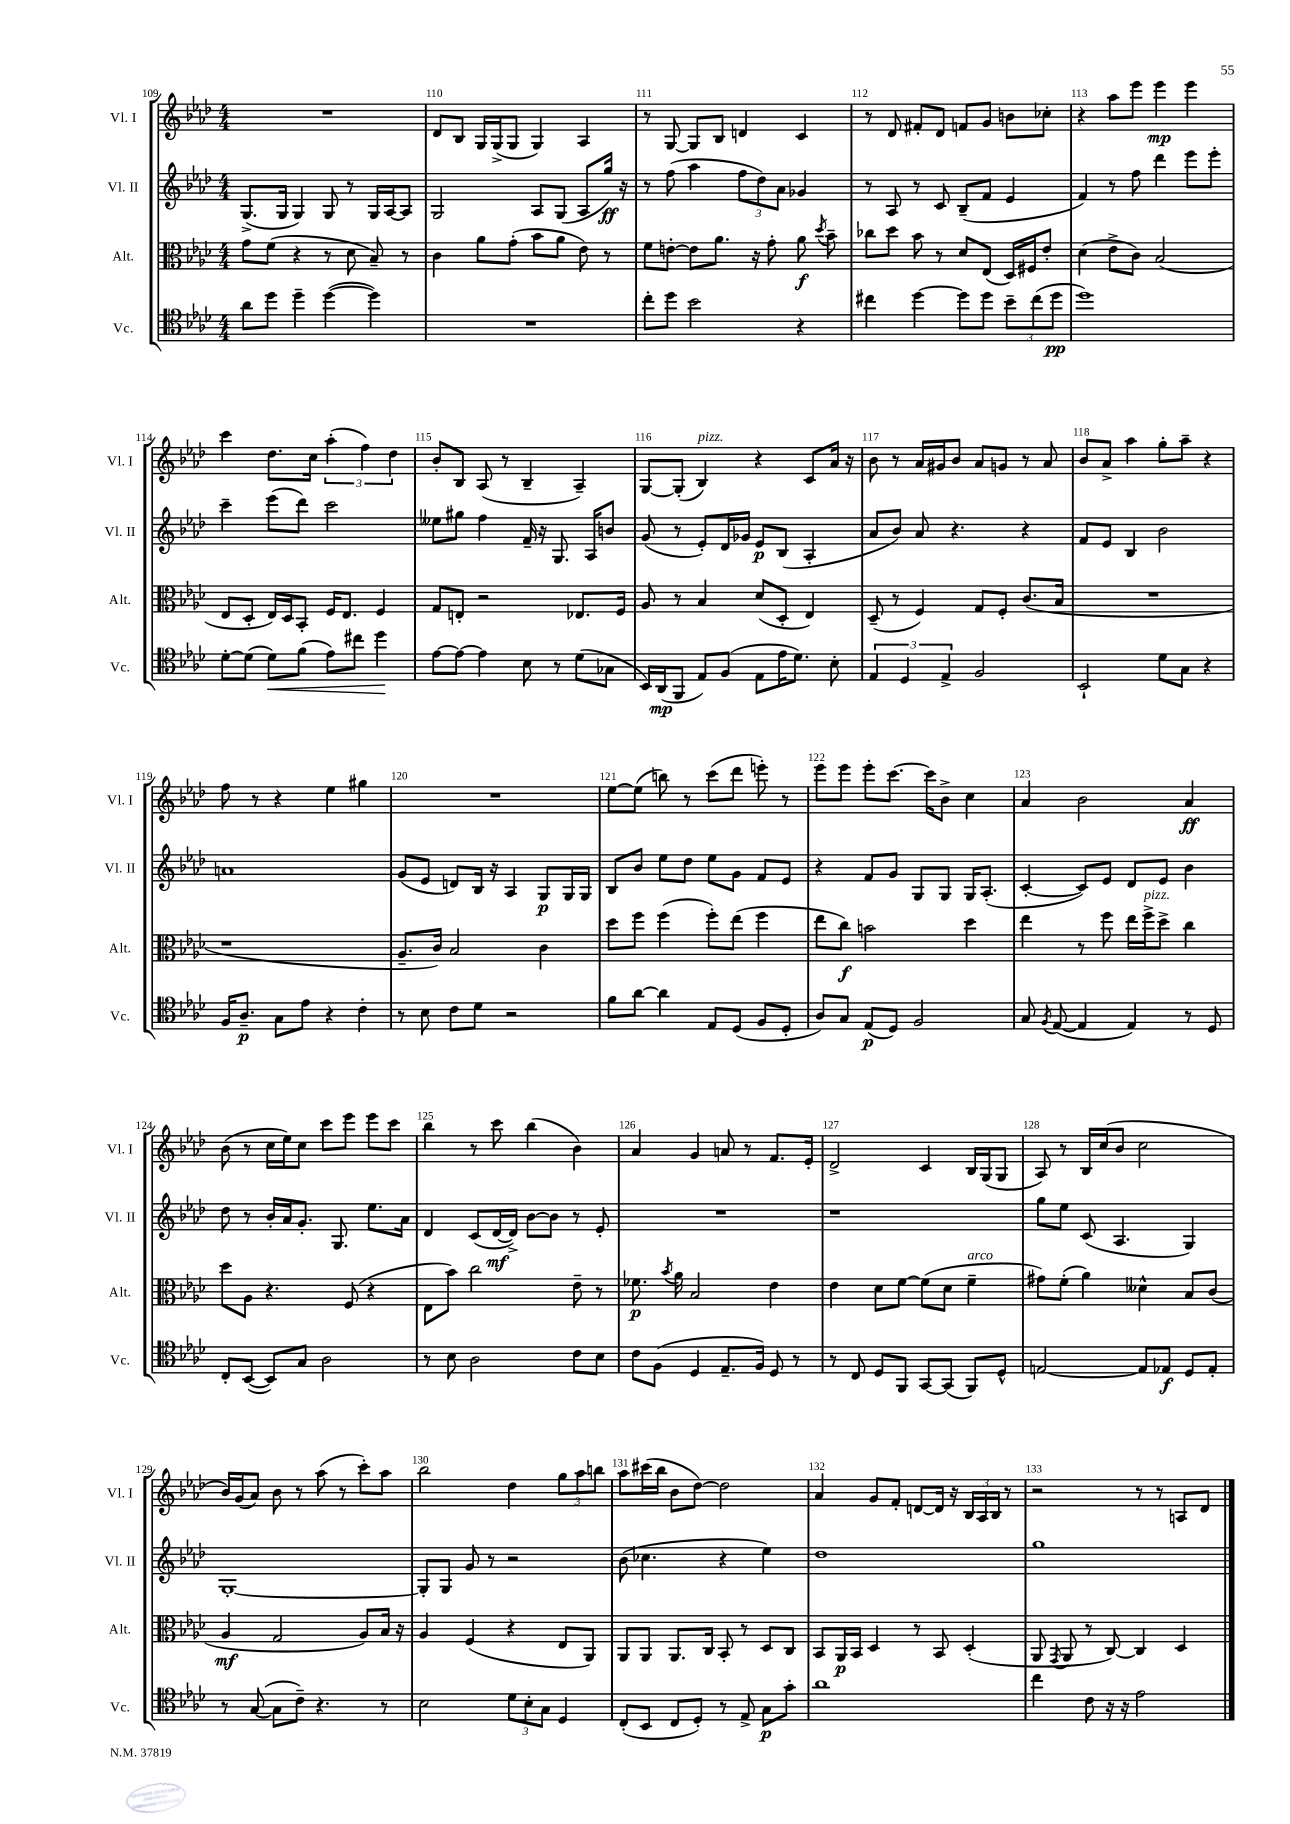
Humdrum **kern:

**kern	**kern	**kern	**kern
*staff4	*staff3	*staff2	*staff1
*clefC4	*clefC3	*clefG2	*clefG2
*k[b-e-a-d-]	*k[b-e-a-d-]	*k[b-e-a-d-]	*k[b-e-a-d-]
*M4/4	*M4/4	*M4/4	*M4/4
8a-\L	8g\L	(8.G^/L	1r
8dd-\J	(8f\J	.	.
.	.	16G/Jk	.
4dd-~\	4r	4G/)	.
([4dd-\	8r	8G/	.
.	8d-\	8r	.
4dd-\])	8B-~/)	16G/LL	.
.	.	[16A-/J	.
.	8r	8A-/]J	.
=	=	=	=
1r	4c\	2G/	8d-/L
.	.	.	8B-/J
.	8a-\L	.	16G/LL
.	.	.	(16G^/J
.	(8g'\J	.	8G/J
.	8b-\L	8A-/L	4G/)
.	8a-\J	(8G/J	.
.	8e-\)	8A-/L	4A-/
.	8r	16gg/Jk)	.
.	.	16r	.
=	=	=	=
8cc'\L	8f\L	8r	8r
8dd-\J	[8e'\J	(8ff\	[8G/
2b-\	8e\]L	4aa-\	8G/]L
.	8.a-\J	.	8B-/J
.	.	12ff\L	4d/
.	16r	.	.
.	.	12dd-\)	.
.	8g'\	.	.
.	.	12a-\J	.
4r	8a-\	4g-/	4c/
.	8qdd-/	.	.
.	8b-~\	.	.
=	=	=	=
4cc#\	8cc-\L	8r	8r
.	8dd-\J	8A-/	8d-/
[4dd-\	8b-\	8r	8f#'/L
.	8r	8c/	8d-/J
8dd-\]L	8d-/L	(8B-~/L	8f/L
8dd-\J	(8E-/J	8f/J	8g/J
12b-~\L	16D-/LL)	4e-/	8b\L
.	16F#/J	.	.
(12cc#\	.	.	.
.	8e-'/J	.	8cc-'\J
12dd-\J	.	.	.
=	=	=	=
1dd-)	(4d-\	4f/)	4r
.	8e-^\L	8r	8aa-\L
.	8c\J)	8ff\	8eee-\J
.	(2B-/	4ddd-\	4eee-\
.	.	8eee-\L	4eee-\
.	.	8eee-'\J	.
=	=	=	=
[8d-'\L	8E-/L	4ccc~\	4ccc\
(8d-\]J	8D-'/J	.	.
8d-\L)	16E-/LL)	(8eee-\L	8.dd-\L
.	16D-/J	.	.
(8f\J	8BB-'/J	8ddd-\J)	.
.	.	.	16cc\Jk
8e-\L)	16F/LK	2ccc\	(6aa-'\
.	8.E-/J	.	.
8cc#\J	.	.	.
.	.	.	6ff\)
4dd-\	4F/	.	.
.	.	.	6dd-\
=	=	=	=
[8e-\L	8G/L	8ee--\L	8b-'/L
8e-\_J	8E'/J	8gg#\J	8B-/J
4e-\]	2r	4ff\	(8A-/
.	.	.	8r
8B-\	.	16f~/	4B-~/
.	.	16r	.
8r	.	8.G/	.
(8d-\L	8.E-/L	.	4A-~/)
.	.	16A-/LK	.
8G-\J	.	8b/J	.
.	16F/Jk	.	.
=	=	=	=
16BB-/LL)	8A-/	(8g/	[8G/L
(16AA-/J	.	.	.
8FF/J	8r	8r	(8G'/]J
8E-/L)	4B-/	8e-'/L)	4B-/)
(8F/J	.	16d-/L	.
.	.	16g-/JJ	.
8E-\L	(8d-/L	8e-/L	4r
16e-\K	8D-'/J	(8B-/J	.
8.d-\J)	.	.	.
.	4E-/)	4A-'/	8c/L
8B-'\	.	.	16a-/Jk
.	.	.	16r
=	=	=	=
6E-/	(8D-~/	8a-/L	8b-\
.	8r	8b-/J)	8r
6D-/	.	.	.
.	4F/)	8a-/	16a-/LL
.	.	.	16g#/J
6E-^/	.	.	.
.	.	4.r	8b-/J
2F/	8G/L	.	8a-/L
.	8F'/J	.	8g/J
.	(8.c/L	4r	8r
.	.	.	8a-/
.	16B-/Jk	.	.
=	=	=	=
2BB-`/	1r	8f/L	8b-/L
.	.	8e-/J	8a-^/J
.	.	4B-/	4aa-\
8d-\L	.	2b-\	8gg'\L
8G\J	.	.	8aa-~\J
4r	.	.	4r
=	=	=	=
16F/LK	1r	1a	8ff\
8.A-~/J	.	.	.
.	.	.	8r
8G\L	.	.	4r
8e-\J	.	.	.
4r	.	.	4ee-\
4c'\	.	.	4gg#\
=	=	=	=
8r	8.A-~/L	(8g/L	1r
8B-\	.	8e-/J	.
.	16c/Jk)	.	.
8c\L	2B-/	8d/L)	.
8d-\J	.	16B-/Jk	.
.	.	16r	.
2r	.	4A-/	.
.	4c\	8G/L	.
.	.	16G/L	.
.	.	16G/JJ	.
=	=	=	=
8f\L	8dd-\L	8B-/L	[8ee-\L
[8a-\J	8ff\J	8b-/J	(8ee-\]J
4a-\]	(4ff\	8ee-\L	8bb\)
.	.	8dd-\J	8r
8E-/L	8ff'\L)	8ee-\L	(8ccc\L
(8D-/J	(8ee-\J	8g\J	8ddd-\J
8F/L	4ff\	8f/L	8eee'\)
8D-'/J	.	8e-/J	8r
=	=	=	=
8A-/L)	8ee-\L	4r	8eee-\L
8G/J	8cc\J)	.	8eee-\J
(8E-/L	2b\	8f/L	8eee-'\L
8D-/J)	.	8g/J	[8.ccc\J
2F/	.	8G/L	.
.	.	.	16ccc\]LK
.	.	8G/J	8b-^\J
.	4dd-\	16G/LK	4cc\
.	.	(8.A-'/J	.
=	=	=	=
8G/	4ee-\	[4c'/	4a-/
8qF/	.	.	.
([8E-/	.	.	.
4E-/]	8r	8c/]L)	2b-\
.	8ff\	8e-/J	.
4E-/)	16ee-\LL	8d-/L	.
.	16ff^\J	.	.
.	8dd-^\J	8e-/J	.
8r	4cc\	4b-\	4a-/
8D-/	.	.	.
=	=	=	=
8C'/L	8dd-\L	8dd-\	(8b-\
([8BB-/J	8A-\J	8r	8r
8BB-/]L)	4.r	16b-'/LL	16cc\LL
.	.	16a-/J	16ee-\J)
8G/J	.	8.g'/J	8cc\J
2A-\	.	.	8ccc\L
.	.	8.G/	.
.	(8F/	.	8eee-\J
.	4r	8.ee-\L	8eee-\L
.	.	.	8ccc\J
.	.	16a-\Jk	.
=	=	=	=
8r	8E-\L	4d-/	4bb-\
8B-\	8b-\J)	.	.
2A-\	2cc\	(8c/L	8r
.	.	[16d-/L	8ccc\
.	.	16d-^/]JJ)	.
.	.	[8b-\L	(4bb-\
.	.	8b-\]J	.
8c\L	8e-~\	8r	4b-\)
8B-\J	8r	8e-'/	.
=	=	=	=
8c\L	8.f-\	1r	4a-/
(8F\J	.	.	.
.	8qb-/	.	.
.	16a-\	.	.
4D-/	2B-/	.	4g/
8.E-~/L	.	.	8a/
.	.	.	8r
16F/Jk)	.	.	.
8D-/	4e-\	.	8.f/L
8r	.	.	.
.	.	.	16e-'/Jk
=	=	=	=
8r	4e-\	1r	2d-^/
8C/	.	.	.
8D-/L	8d-\L	.	.
8FF/J	[8f\J	.	.
[8GG/L	(8f\]L	.	4c/
(8GG/]J	8d-\J	.	.
8FF/L)	4f~\	.	16B-/LL
.	.	.	(16G/J
8D-^^/J	.	.	8G/J
=	=	=	=
[2E/	8g#\L)	8gg\L	8A-/)
.	(8f'\J	8ee-\J	8r
.	4a-\)	(8c/	16B-/LL
.	.	.	(16cc/J
.	.	4.A-/	8b-/J
8E/]L	4d--^^\	.	2cc\
8E-/J	.	.	.
8D-/L	8B-/L	4G/)	.
8E-'/J	(8c/J	.	.
=	=	=	=
8r	4A-/	[1G'	16b-/LL)
.	.	.	(16g/J
([8G/	.	.	8a-/J)
8G\]L	2G/	.	8b-\
8c~\J)	.	.	8r
4.r	.	.	(8aa-\
.	.	.	8r
.	8A-/L)	.	8ccc'\L)
8r	16B-/Jk	.	8aa-\J
.	16r	.	.
=	=	=	=
2B-\	4A-/	8G'/]L	2bb-\
.	.	8G/J	.
.	(4F/	8g/	.
.	.	8r	.
12d-\L	4r	2r	4dd-\
12B-'\	.	.	.
12G\J	.	.	.
4D-/	8E-/L	.	12gg\L
.	.	.	12aa-\
.	8AA-/J)	.	.
.	.	.	12bb\J
=	=	=	=
(8C'/L	8AA-/L	(8b-\	8aa-\L
8BB-/J	8AA-/J	4.cc-\	(16ccc#\L
.	.	.	16bb-\JJ
8C/L	8.AA-/L	.	8b-\L
8D-'/J)	.	.	[8dd-\J)
.	16C/Jk	.	.
8r	8BB-'/	4r	2dd-\]
8E-^/	8r	.	.
8G\L	8D-/L	4ee-\)	.
8g'\J	8C/J	.	.
=	=	=	=
1a-	8BB-/L	1dd-	4a-/
.	16AA-/L	.	.
.	16BB-/JJ	.	.
.	4D-/	.	8g/L
.	.	.	8f'/J
.	8r	.	[8d/L
.	8BB-/	.	16d/]Jk
.	.	.	16r
.	(4D-'/	.	24B-/LL
.	.	.	24A-/
.	.	.	24B-/JJ
.	.	.	8r
=	=	=	=
4cc\	8AA-/	1gg	2r
.	8qGG/	.	.
.	8AA-/	.	.
8c\	8r	.	.
16r	[8C/)	.	.
16r	.	.	.
2e-\	4C/]	.	8r
.	.	.	8r
.	4D-/	.	8A/L
.	.	.	8d-/J
==	==	==	==
*-	*-	*-	*-
